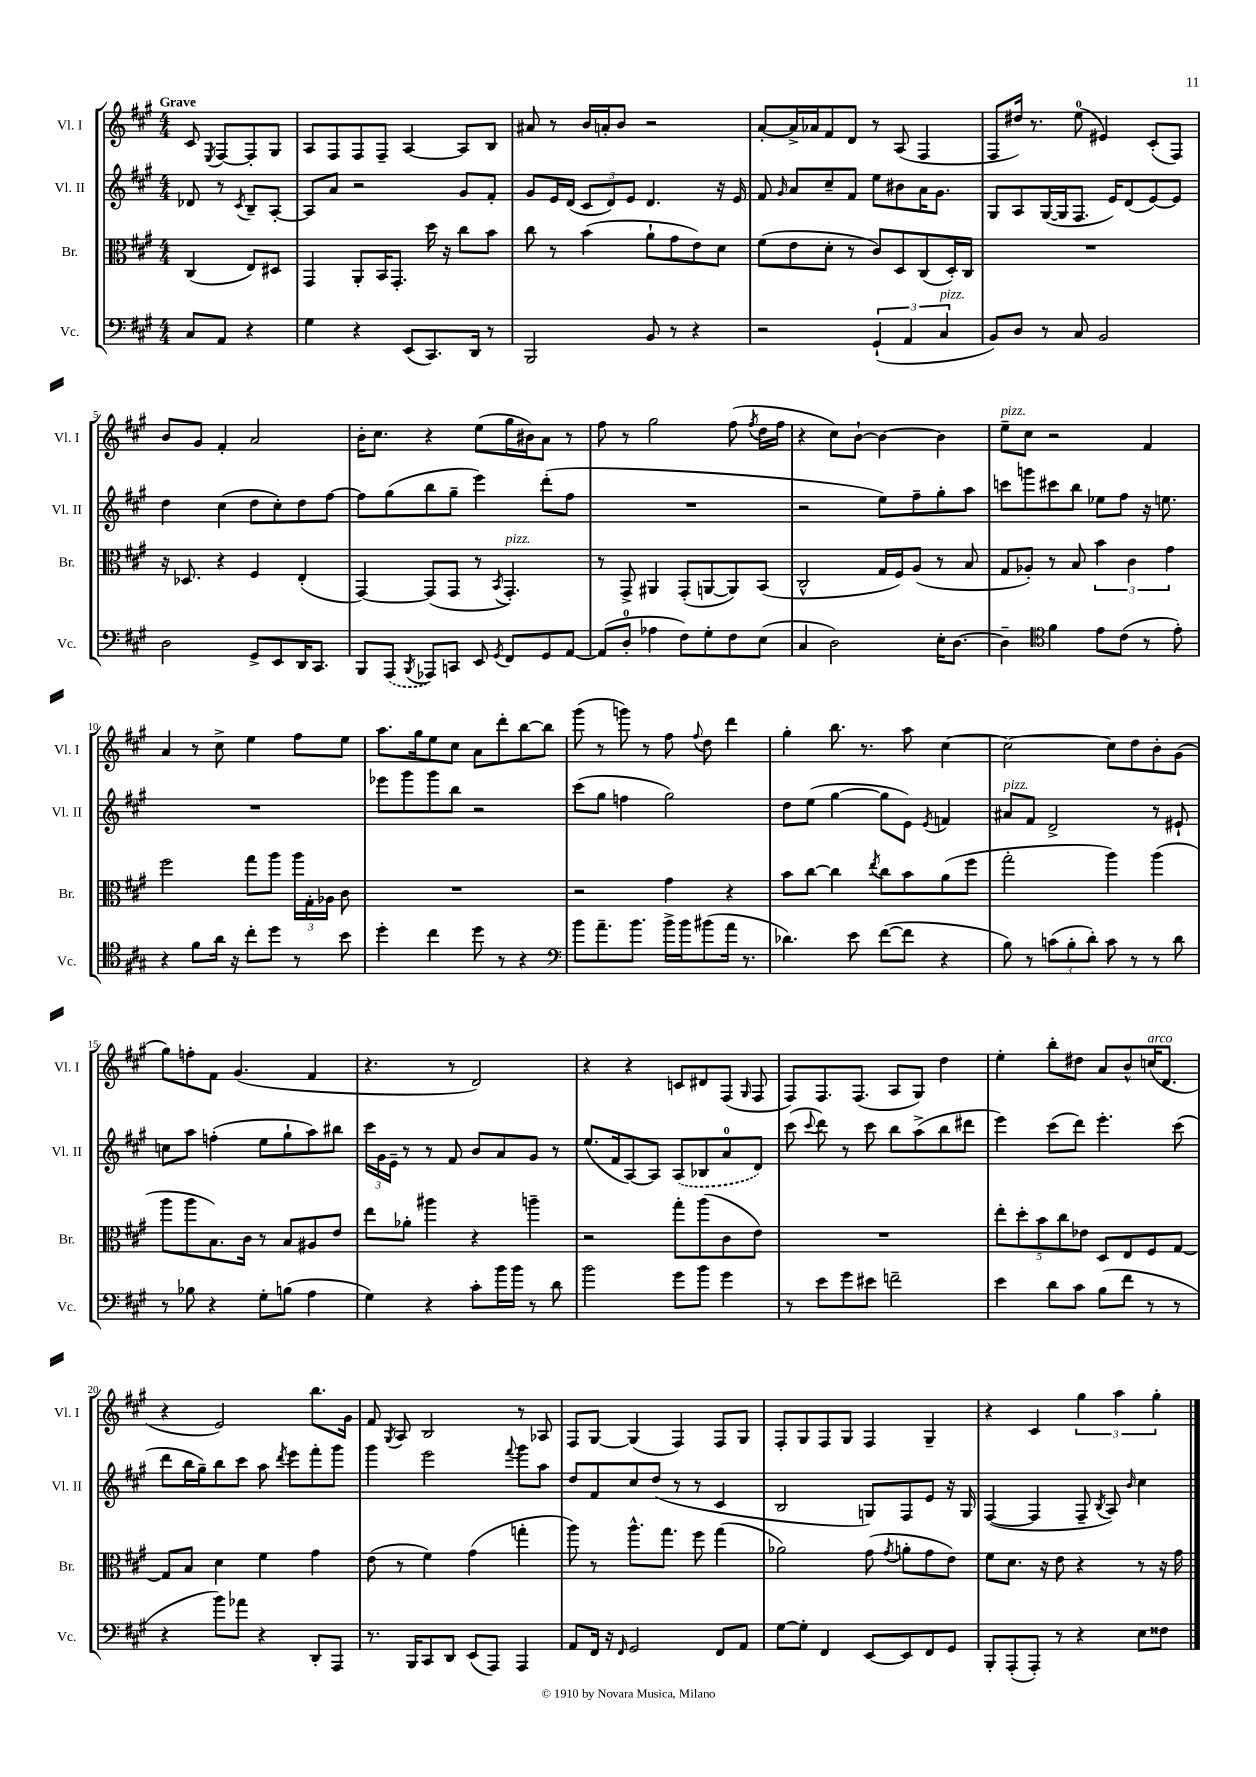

**kern	**kern	**kern	**kern
*staff4	*staff3	*staff2	*staff1
*clefF4	*clefC3	*clefG2	*clefG2
*k[f#c#g#]	*k[f#c#g#]	*k[f#c#g#]	*k[f#c#g#]
*M4/4	*M4/4	*M4/4	*M4/4
8C#	(4C#	8d-	8c#
.	.	.	8qE
8AA	.	8r	[8F#
.	.	8qc#	.
4r	8E)	8B~	8F#']
.	8D#	[8A'	8G#
=	=	=	=
4G#	4GG#	8A]	8A
.	.	8a	8F#
4r	8AA'	2r	8F#
.	16BB	.	8F#~
.	8.GG#'	.	.
(8EE	.	.	[4A
8.CC#)	16dd	.	.
.	16r	.	.
.	8cc#	8g#	8A]
16DD	.	.	.
8r	8b	8f#'	8B
=	=	=	=
2BBB	8cc#	8g#	8a#
.	8r	16e	8r
.	.	(16d	.
.	(4b	12c#	16b
.	.	.	16a'
.	.	12d)	.
.	.	.	8b
.	.	12e	.
8BB	8a`	4.d	2r
8r	8g#	.	.
4r	8e)	.	.
.	8d	16r	.
.	.	16e	.
=	=	=	=
2r	(8f#	8f#	[8a'
.	.	16qqg#	.
.	8e	8a	16a^]
.	.	.	16a-
.	8d'	8cc#~	8f#
.	8r	8f#	8d
(6GG#`	8c#)	8ee	8r
.	8D	8b#	(8A
6AA	.	.	.
.	(8C#	16a	4F#
.	.	8.g#	.
6C#	.	.	.
.	16D')	.	.
.	16C#	.	.
=	=	=	=
8BB)	1r	8G#	8F#
8D	.	8A	16dd#)
.	.	.	8.r
8r	.	([16G#	.
.	.	16G#]	.
8C#	.	8.F#	(8ee
2BB	.	.	4e#)
.	.	16e)	.
.	.	(8d	.
.	.	[8e)	(8c#'
.	.	8e]	8F#)
=	=	=	=
2D	16r	4dd	8b
.	8.D-	.	.
.	.	.	8g#
.	4r	(4cc#	4f#'
8GG#^	4F#	8dd	2a
8EE	.	8cc#')	.
16DD	(4E'	8dd	.
8.CC#	.	.	.
.	.	[8ff#	.
=	=	=	=
8BBB	[4GG#)	8ff#]	16b'
.	.	.	8.cc#
(8AAA	.	(8gg#	.
8qBBB	.	.	.
8AAA-)	(8GG#]	8bb	4r
8CC	8GG#	8gg#~	.
8EE	8r	4eee)	(8ee
8qGG#	8qBB	.	.
8FF#	4.GG#')	.	16gg#
.	.	.	16b#)
8GG#	.	(8ddd'	8a
[8AA	.	8ff#	8r
=	=	=	=
(8AA]	8r	1r	8ff#
8D'	8GG#^	.	8r
4A-	4AA#	.	2gg#
8F#)	(8GG#'	.	.
8G#'	[8AA	.	.
8F#	8AA])	.	(8ff#
.	.	.	8qff#
(8E	(8BB	.	16dd
.	.	.	16ff#
=	=	=	=
4C#	2C#^^	2r	4r
2D)	.	.	8cc#)
.	.	.	[8b`
.	16G#	8ee)	4b_
.	16F#)	.	.
.	(8A	8ff#~	.
16E'	8r	8gg#'	4b]
[8.D	.	.	.
.	8B	8aa	.
=	=	=	=
4D~]	8G#	8ccc	8ee~
.	8A-')	8ggg	8cc#
*clefC4	*	*	*
4f#	8r	8ccc#	2r
.	8B	8bb	.
8e	6b	8ee-	.
(8c#	.	8ff#	.
.	6c#	.	.
8r	.	16r	4f#
.	.	8.ee	.
.	6g#	.	.
8e')	.	.	.
=	=	=	=
4r	2ff#	1r	4a
8f#	.	.	8r
16a	.	.	8cc#^
16r	.	.	.
8cc#'	8gg#	.	4ee
8dd	8aa	.	.
8r	24aa	.	8ff#
.	24G#'	.	.
.	24A-	.	.
8b	8c#	.	8ee
=	=	=	=
4dd'	1r	8eee-	8.aa
.	.	8ggg#	.
.	.	.	16gg#
4cc#	.	8ggg#	8ee
.	.	8bb	8cc#
8dd	.	2r	8a
8r	.	.	8ddd'
4r	.	.	[8bb
.	.	.	8bb]
=	=	=	=
*clefF4	*	*	*
8b	2r	(8ccc#	(8ggg#
8.a~	.	8gg#	8r
.	.	4ff	8ggg)
8.b	.	.	.
.	.	.	8r
16b^	4g#	2gg#)	8ff#
16b	.	.	.
.	.	.	8qqff#
(8b#	.	.	8dd
16a	4r	.	4ddd
8.r	.	.	.
=	=	=	=
4.d-)	8b	8dd	4gg#'
.	[8cc#	(8ee	.
.	4cc#]	[4gg#	8.bb
8e	.	.	.
.	.	.	8.r
.	8qee	.	.
([8f#	8cc#	8gg#]	.
8f#]	8b	8e)	8aa
.	.	8qe	.
4r	(8a	4f	[4cc#
.	8ff#	.	.
=	=	=	=
8B)	2gg#'	8a#	2cc#_
8r	.	8f#	.
(12c	.	2d^	.
12B'	.	.	.
12d')	.	.	.
8c	4aa)	.	8cc#]
8r	.	.	8dd
8r	(4aa	8r	8b'
8d	.	8e#`	(8g#
=	=	=	=
8r	8aa	8cc	8gg#)
8B-	8aa	8aa	8ff'
4r	8.B)	(4ff'	8f#
.	.	.	(4.g#
.	16c#	.	.
8G#'	8r	8ee	.
(8B	8B	8gg#`	.
4A	8A#	8aa)	4f#
.	8e	8bb#	.
=	=	=	=
4G#)	8ee	24ccc#	4.r
.	.	24g#	.
.	.	24e~	.
.	8a-'	8r	.
4r	4aa#	8r	.
.	.	8f#	8r
8c#'	4r	8b	2d)
16b	.	8a	.
16b	.	.	.
8r	4aa~	8g#	.
8d	.	8r	.
=	=	=	=
2b	2r	(8.ee	4r
.	.	16f#	.
.	.	[8A)	4r
.	.	8A]	.
8g#	8gg#'	(8A	8c
8b	(8aa	8B-	8d#
4g#	8c#	8a	(8F#
.	.	.	16qqG#
.	8e)	8d)	8F#
=	=	=	=
8r	1r	(8ccc#	8F#)
.	.	8qqccc#	.
8e	.	8ddd)	8.F#
8g#	.	8r	.
.	.	.	(8.F#
8e#	.	8ccc#	.
2f~	.	8bb	8A
.	.	(8aa^	8G#)
.	.	8bb	4dd
.	.	8ddd#	.
=	=	=	=
4e	10ee'	4eee)	4ee'
.	10dd'	.	.
.	10b	.	.
8d	.	(8ccc#	8bb'
.	10cc#	.	.
8c#	.	8ddd)	8dd#
.	10e-	.	.
(8B	8D	4.eee'	8a
8f#	8E	.	8b^^
8r	8F#	.	(16cc
.	.	.	8.d
8r	[8G#	(8ccc#	.
=	=	=	=
4r	8G#]	8ddd	4r
.	8B	16bb	.
.	.	16gg#~)	.
8b)	4d	8bb	2e)
8a-	.	8ccc#	.
4r	4f#	8aa	.
.	.	8qddd	.
.	.	8eee	.
8DD'	4g#	8fff#'	8.bb
8AAA	.	8ggg#	.
.	.	.	16g#
=	=	=	=
8.r	(8e	4ggg#	8f#
.	.	.	8qG#
.	8r	.	8A
16BBB	.	.	.
8CC#	4f#)	2eee	2B
8DD	.	.	.
(8EE	(4g#	.	.
8AAA)	.	.	.
.	.	8qqfff#	.
4AAA	4gg'	8ggg#	8r
.	.	8aa	8A-
=	=	=	=
8AA	8aa)	8dd	8F#
16FF#	8r	8f#	[8G#
16r	.	.	.
16qqFF#	.	.	.
2GG#	8.aa^^	8cc#	(4G#]
.	.	(8dd	.
.	8.gg#	.	.
.	.	8r	4F#)
.	8ff#	8r	.
8FF#	(4gg#	4c#	8F#
8AA	.	.	8G#
=	=	=	=
[8G#	2a-)	2B	8F#'
8G#']	.	.	8G#
4FF#	.	.	8F#
.	.	.	8G#
[8EE	(8g#	8G)	4F#
.	8qg#	.	.
8EE]	8a'	8F#	.
8FF#	8g#	8e	4G#~
8GG#	8e)	16r	.
.	.	16G	.
=	=	=	=
8BBB'	8f#	([4F#	4r
(8AAA'	8.d	.	.
8AAA')	.	4F#]	4c#
.	16r	.	.
8r	8e	.	.
4r	4r	8F#~	6gg#
.	.	8qB	.
.	.	8A)	.
.	.	.	6aa
.	.	16qqb	.
8E	8r	4cc#	.
.	.	.	6gg#'
8F##	16r	.	.
.	16g#	.	.
==	==	==	==
*-	*-	*-	*-
